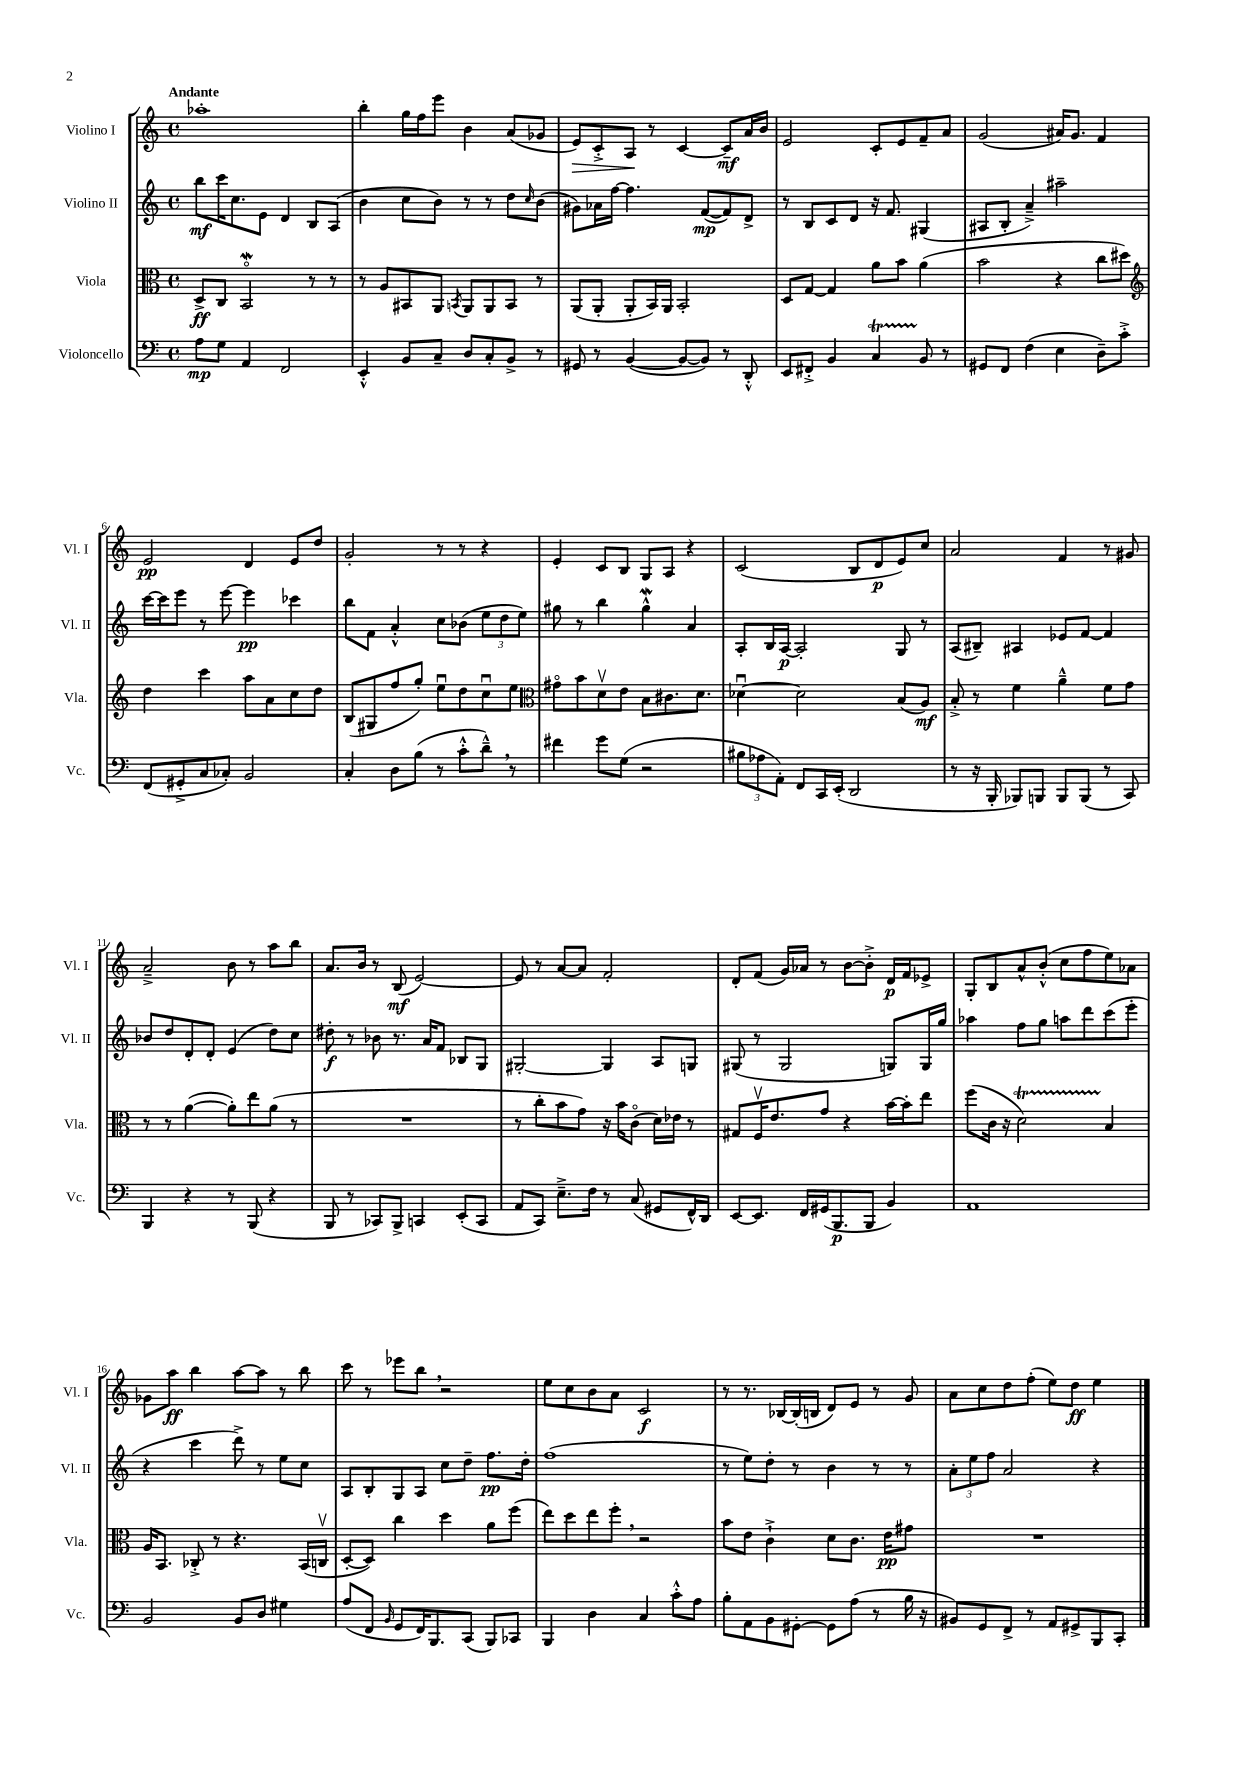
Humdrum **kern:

**kern	**dynam	**kern	**dynam	**kern	**dynam	**kern	**dynam
*part4	*part4	*part3	*part3	*part2	*part2	*part1	*part1
*staff4	*staff4	*staff3	*staff3	*staff2	*staff2	*staff1	*staff1
*I"Violoncello	*	*I"Viola	*	*I"Violino II	*	*I"Violino I	*
*I'Vc.	*	*I'Vla.	*	*I'Vl. II	*	*I'Vl. I	*
*clefF4	*	*clefC3	*	*clefG2	*	*clefG2	*
*k[]	*	*k[]	*	*k[]	*	*k[]	*
*M4/4	*	*M4/4	*	*M4/4	*	*M4/4	*
*met(c)	*	*met(c)	*	*met(c)	*	*met(c)	*
=1	=1	=1	=1	=1	=1	=1	=1
!	!	!	!	!	!	!LO:TX:a:B:t=Andante	!
8A\L	mp	8D^/L	ff	8bb\L	mf	1aa-X'	.
8G\J	.	8C/J	.	16ccc\K	.	.	.
.	.	.	.	8.cc\	.	.	.
4AA/	.	2BBW/	.	.	.	.	.
.	.	.	.	8e\J	.	.	.
2FF/	.	.	.	4d/	.	.	.
.	.	8r	.	8B/L	.	.	.
.	.	8r	.	(8A/J	.	.	.
=2	=2	=2	=2	=2	=2	=2	=2
4EE'^^/	.	8r	.	4b\	.	4bb'\	.
.	.	8A/L	.	.	.	.	.
8BB/L	.	8BB#X/	.	8cc\L	.	16gg\LL	.
.	.	.	.	.	.	16ff\J	.
8C~/J	.	8AA/J	.	8b\J)	.	8eee\J	.
.	.	8qBBn/	.	.	.	.	.
8D/L	.	8AA/L	.	8r	.	4b\	.
8C'/	.	8AA/	.	8r	.	.	.
8BB^/J	.	8BB/J	.	8dd\L	.	(8a/L	.
.	.	.	.	16qqcc/	.	.	.
8r	.	8r	.	(8b\J	.	8g-X/J	.
=3	=3	=3	=3	=3	=3	=3	=3
!	!	!	!	!	!	!	!LO:HP:b
8GG#X/	.	(8AA/L	.	8g#X\L)	.	8e/L)	>
8r	.	8AA'/J	.	16a-X\L	.	8c'^/	.
.	.	.	.	[16ff\JJ	.	.	.
([4BB/	.	8AA'/L	.	4.ff\]	.	8A/J	.
.	.	16BB/L)	.	.	.	8r	]
.	.	16AA/JJ	.	.	.	.	.
8BB/L_	.	2BB'/	.	.	.	[4c/	.
8BB/J])	.	.	.	([8f/L	mp	.	.
8r	.	.	.	8f/])	.	8c~/L]	mf
8DD'^^/	.	.	.	8d^/J	.	16a/L	.
.	.	.	.	.	.	16b/JJ	.
=4	=4	=4	=4	=4	=4	=4	=4
8EE/L	.	8D/L	.	8r	.	2e/	.
8FF#X'^/J	.	[8G/J	.	8B/L	.	.	.
4BB/	.	4G/]	.	8c/	.	.	.
.	.	.	.	8d/J	.	.	.
4CT/	.	8a\L	.	16r	.	8c'/L	.
.	.	.	.	8.f/	.	.	.
.	.	8b\J	.	.	.	8e/	.
8BB/	.	(4a\	.	(4G#X/	.	8f~/	.
8r	.	.	.	.	.	8a/J	.
=5	=5	=5	=5	=5	=5	=5	=5
8GG#X/L	.	2b\	.	8A#X/L	.	(2g/	.
8FF/J	.	.	.	8B'/J	.	.	.
(4F\	.	.	.	4a~^/)	.	.	.
4E\	.	4r	.	2aa#X~\	.	16a#X/KL)	.
.	.	.	.	.	.	8.g/J	.
8D~\L)	.	8cc\L	.	.	.	4f/	.
8c'^\J	.	8dd#X\J)	.	.	.	.	.
!!LO:LB:g=z
=6	=6	=6	=6	=6	=6	=6	=6
*	*	*clefG2	*	*	*	*	*
(8FF/L	.	4dd\	.	[16ccc\LL	.	2e/	pp
.	.	.	.	16ccc\J]	.	.	.
8GG#X'^/	.	.	.	8eee\J	.	.	.
8C/	.	4ccc\	.	8r	.	.	.
8C-X'/J)	.	.	.	[8eee\	.	.	.
2BB/	.	8aa\L	.	4eee\]	pp	4d/	.
.	.	8a\	.	.	.	.	.
.	.	8cc\	.	4ccc-X\	.	8e/L	.
.	.	8dd\J	.	.	.	8dd/J	.
=7	=7	=7	=7	=7	=7	=7	=7
4C'/	.	(8B/L	.	8bb\L	.	2g'/	.
.	.	8G#X/	.	8f\J	.	.	.
8D\L	.	8ff/	.	4a'^^/	.	.	.
(8B\J	.	8gg'/J)	.	.	.	.	.
8r	.	8eeu\L	.	8cc\L	.	8r	.
8c'^^\L	.	8dd\	.	(8b-X\J	.	8r	.
8d~^^,\J)	.	8ccu\	.	12ee\L	.	4r	.
.	.	.	.	12dd\	.	.	.
8r	.	8ee\J	.	.	.	.	.
.	.	.	.	12ee\J)	.	.	.
=8	=8	=8	=8	=8	=8	=8	=8
*	*	*clefC3	*	*	*	*	*
4f#X\	.	8g#X\L	.	8gg#X\	.	4e'/	.
.	.	8b\	.	8r	.	.	.
8g\L	.	8dv\	.	4bb\	.	8c/L	.
(8G\J	.	8e\J	.	.	.	8B/J	.
2r	.	8B\L	.	4gg#W^^\	.	8G/L	.
.	.	8.c#X\	.	.	.	8A/J	.
.	.	.	.	4a/	.	4r	.
.	.	8.d\J	.	.	.	.	.
=9	=9	=9	=9	=9	=9	=9	=9
12B#X\L	.	[4d-Xu\	.	8A'/L	.	(2c/	.
12A-X\	.	.	.	.	.	.	.
.	.	.	.	16B/L	.	.	.
12AA'\J)	.	.	.	.	.	.	.
.	.	.	.	[16A/JJ	p	.	.
8FF/L	.	2d-\]	.	2A'/]	.	.	.
16CC/L	.	.	.	.	.	.	.
(16EE'/JJ	.	.	.	.	.	.	.
2DD/	.	.	.	.	.	8B/L	.
.	.	.	.	.	.	8d/	p
.	.	(8B/L	.	8G/	.	8e/)	.
.	.	8A/J)	mf	8r	.	8cc/J	.
=10	=10	=10	=10	=10	=10	=10	=10
8r	.	8B'^/	.	(8A/L	.	2a/	.
16r	.	8r	.	8B#X~/J)	.	.	.
16BBB'/	.	.	.	.	.	.	.
8BBB-X/L)	.	4f\	.	4A#X/	.	.	.
8BBBn/J	.	.	.	.	.	.	.
8BBB/L	.	4a~^^\	.	8e-X/L	.	4f/	.
(8BBB/J	.	.	.	[8f/J	.	.	.
8r	.	8f\L	.	4f/]	.	8r	.
8CC/)	.	8g\J	.	.	.	8g#X/	.
!!LO:LB:g=z
=11	=11	=11	=11	=11	=11	=11	=11
4BBB/	.	8r	.	8b-X/L	.	2a~^/	.
.	.	8r	.	8dd/	.	.	.
4r	.	([4a\	.	8d'/	.	.	.
.	.	.	.	8d'/J	.	.	.
8r	.	8a'\L])	.	(4e/	.	8b\	.
(8BBB/	.	8ee\	.	.	.	8r	.
4r	.	(8a\J	.	8dd\L)	.	8aa\L	.
.	.	8r	.	8cc\J	.	8bb\J	.
=12	=12	=12	=12	=12	=12	=12	=12
8BBB/	.	1r	.	8dd#X'\	f	8.a/L	.
8r	.	.	.	8r	.	.	.
.	.	.	.	.	.	16b/Jk	.
8CC-X/L)	.	.	.	8b-X\	.	8r	.
8BBB^/J	.	.	.	8.r	.	(8B/	mf
4CCn/	.	.	.	.	.	[2e/)	.
.	.	.	.	16a/KL	.	.	.
.	.	.	.	8f/J	.	.	.
(8EE'/L	.	.	.	8B-X/L	.	.	.
8CC/J	.	.	.	8G/J	.	.	.
=13	=13	=13	=13	=13	=13	=13	=13
8AA/L	.	8r	.	[2G#X'/	.	8e/]	.
8CC/J)	.	8cc'\L	.	.	.	8r	.
8.E~^\L	.	8b\	.	.	.	[8a/L	.
.	.	8g\J)	.	.	.	8a/J]	.
16F\Jk	.	.	.	.	.	.	.
8r	.	16r	.	4G#/]	.	2f'/	.
.	.	16b\KL	.	.	.	.	.
(8C/	.	(8c\J	.	.	.	.	.
8GG#X/L	.	16d\LL)	.	8A/L	.	.	.
.	.	16e-X\JJ	.	.	.	.	.
16FF^^/L)	.	8r	.	8Gn/J	.	.	.
16DD/JJ	.	.	.	.	.	.	.
=14	=14	=14	=14	=14	=14	=14	=14
[8EE/L	.	8G#X/L	.	(8G#X/	.	8d'/L	.
8.EE/J]	.	16Fv/K	.	8r	.	(8f/J	.
.	.	8.e/	.	.	.	.	.
.	.	.	.	2G#/	.	16g/LL)	.
16FF/LL	.	.	.	.	.	16a-X/JJ	.
(16GG#X/J	.	8g/J	.	.	.	8r	.
8.BBB/	p	.	.	.	.	.	.
.	.	4r	.	.	.	[8b\L	.
8BBB/J	.	.	.	.	.	8b'^\J]	.
4BB/)	.	[16b\LL	.	8Gn/L)	.	16d/LL	p
.	.	16b'\J]	.	.	.	16f/J	.
.	.	8ee\J	.	16G/L	.	8e-X^/J	.
.	.	.	.	16gg/JJ	.	.	.
=15	=15	=15	=15	=15	=15	=15	=15
1AA	.	(8ff\L	.	4aa-X\	.	8G'/L	.
.	.	16c\Jk	.	.	.	8B/	.
.	.	16r	.	.	.	.	.
.	.	2dT\)	.	8ff\L	.	8a^^/	.
.	.	.	.	8gg\J	.	(8b'^^/J	.
.	.	.	.	8aan\L	.	8cc\L	.
.	.	.	.	8ddd\	.	8ff\	.
.	.	4B/	.	(8ccc\	.	8ee\)	.
.	.	.	.	8eee'\J	.	8a-X\J	.
!!LO:LB:g=z
=16	=16	=16	=16	=16	=16	=16	=16
2BB/	.	16A/KL	.	4r	.	8g-X\L	.
.	.	8.BB/J	.	.	.	.	.
.	.	.	.	.	.	8aa\J	ff
.	.	8C-X'^/	.	4ccc\	.	4bb\	.
.	.	8r	.	.	.	.	.
8BB/L	.	4.r	.	8ddd^\)	.	[8aa\L	.
8D/J	.	.	.	8r	.	8aa\J]	.
4G#X\	.	.	.	8ee\L	.	8r	.
.	.	(16BB/LL	.	8cc\J	.	8bb\	.
.	.	16Cnv/JJ	.	.	.	.	.
=17	=17	=17	=17	=17	=17	=17	=17
(8A/L	.	[8D'/L	.	8A/L	.	8ccc\	.
8FF/J	.	8D/J])	.	8B'/	.	8r	.
16qqBB/	.	.	.	.	.	.	.
8GG/L	.	4cc\	.	8G/	.	8eee-X\L	.
16FF/K)	.	.	.	8A/J	.	8bb,\J	.
8.BBB/	.	.	.	.	.	.	.
.	.	4dd\	.	8cc\L	.	2r	.
(8CC/J	.	.	.	8dd~\J	.	.	.
8BBB/L)	.	8a\L	.	8.ff\L	pp	.	.
8CC-X/J	.	(8ff\J	.	.	.	.	.
.	.	.	.	16dd'\Jk	.	.	.
=18	=18	=18	=18	=18	=18	=18	=18
4BBB/	.	8ee\L)	.	(1ff	.	8ee\L	.
.	.	8dd\	.	.	.	8cc\	.
4D\	.	8ee\	.	.	.	8b\	.
.	.	8ff',\J	.	.	.	8a\J	.
4C/	.	2r	.	.	.	2c/	f
8c'^^\L	.	.	.	.	.	.	.
8A\J	.	.	.	.	.	.	.
=19	=19	=19	=19	=19	=19	=19	=19
8B'\L	.	8b\L	.	8r	.	8r	.
8AA\	.	8e\J	.	8ee\L)	.	8.r	.
8BB\	.	4c`^\	.	8dd'\J	.	.	.
.	.	.	.	.	.	[16B-X/LL	.
[8GG#X'\J	.	.	.	8r	.	(16B-'/]	.
.	.	.	.	.	.	16Bn/JJ	.
8GG#\L]	.	8d\L	.	4b\	.	8d/L)	.
(8A\J	.	8.c\J	.	.	.	8e/J	.
8r	.	.	.	8r	.	8r	.
.	.	16e\KL	pp	.	.	.	.
16B\	.	8g#X\J	.	8r	.	8g/	.
16r	.	.	.	.	.	.	.
=20	=20	=20	=20	=20	=20	=20	=20
8BB#X/L)	.	1r	.	12a'\L	.	8a\L	.
.	.	.	.	12ee\	.	.	.
8GG/	.	.	.	.	.	8cc\	.
.	.	.	.	12ff\J	.	.	.
8FF^/J	.	.	.	2a/	.	8dd\	.
8r	.	.	.	.	.	(8ff'\J	.
8AA/L	.	.	.	.	.	8ee\L)	.
8GG#X^/	.	.	.	.	.	8dd\J	ff
8BBB/	.	.	.	4r	.	4ee\	.
8CC'/J	.	.	.	.	.	.	.
==	==	==	==	==	==	==	==
*-	*-	*-	*-	*-	*-	*-	*-
